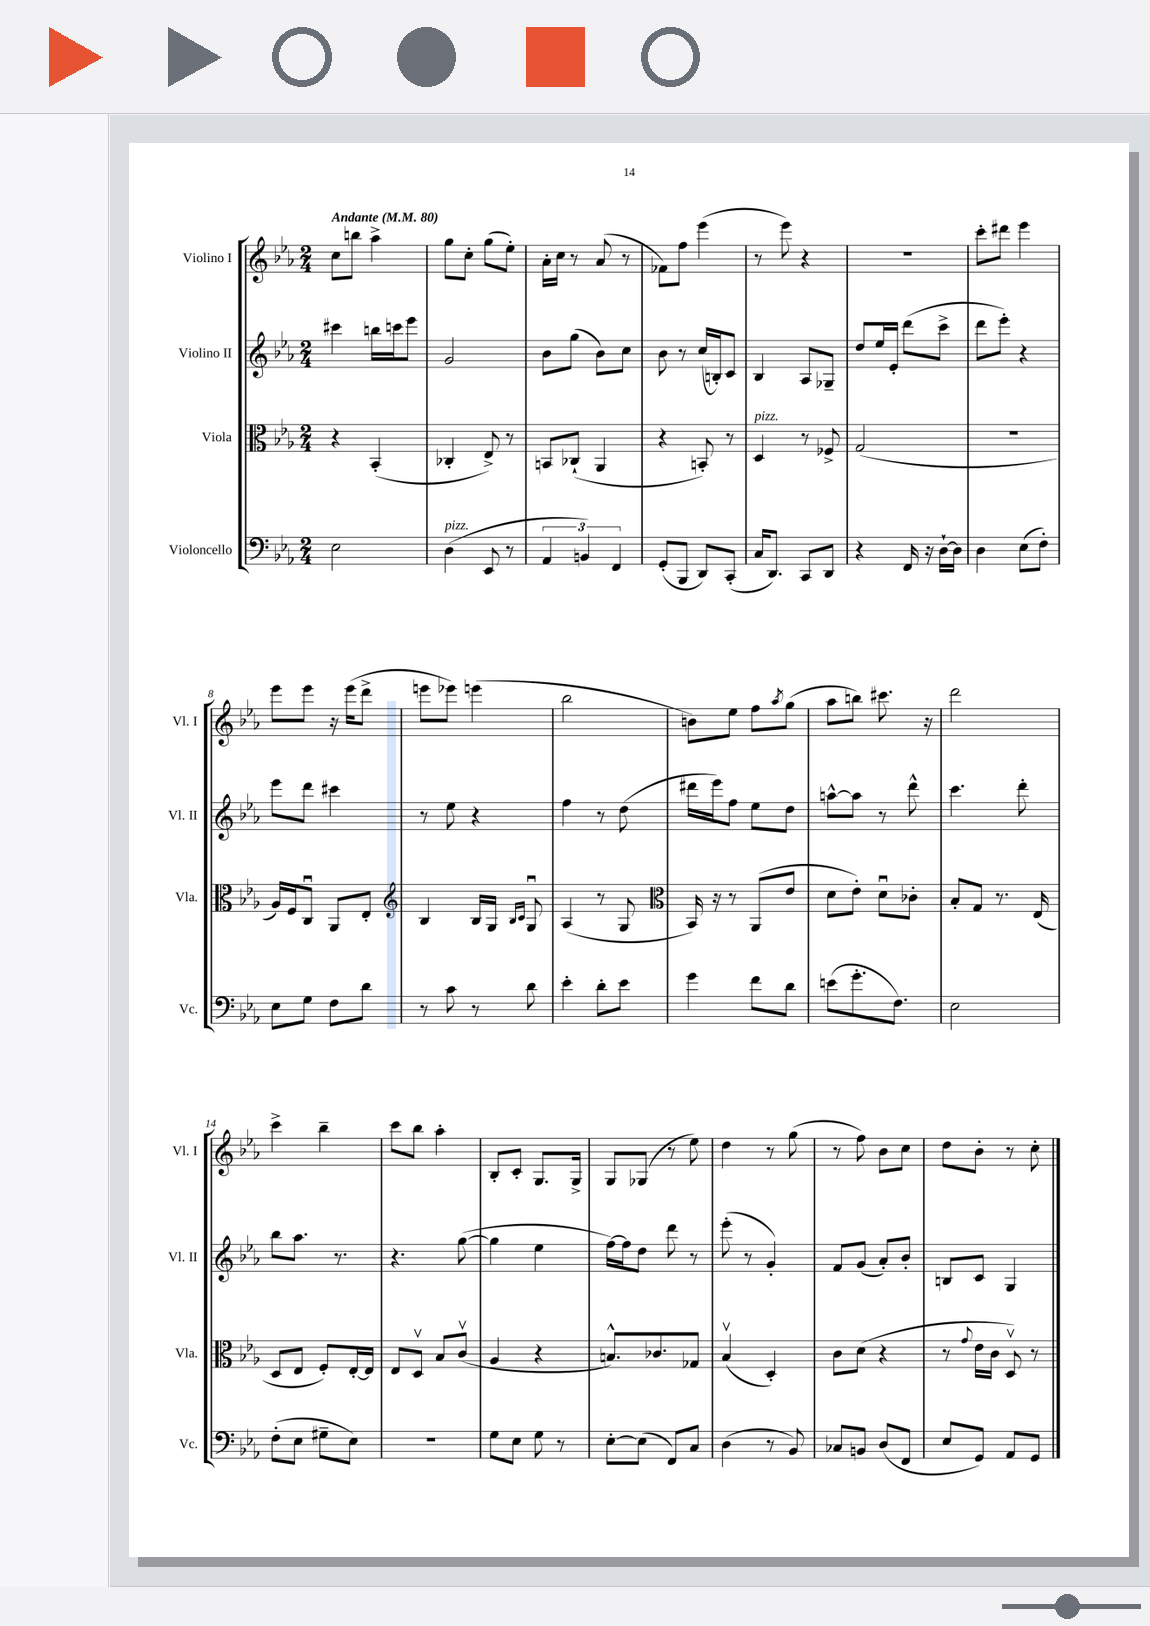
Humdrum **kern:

**kern	**kern	**kern	**kern
*staff4	*staff3	*staff2	*staff1
*clefF4	*clefC3	*clefG2	*clefG2
*k[b-e-a-]	*k[b-e-a-]	*k[b-e-a-]	*k[b-e-a-]
*M2/4	*M2/4	*M2/4	*M2/4
*MM80	*MM80	*MM80	*MM80
2E-	4r	4ccc#	8cc
.	.	.	8bb
.	(4BB-'	16bb	4aa-^
.	.	16ccc	.
.	.	8eee-	.
=	=	=	=
(4D	4C-'	2g	8gg
.	.	.	8cc'
8EE-	8E-^)	.	(8gg
8r	8r	.	8ee-')
=	=	=	=
6AA-	8BB	8b-	16a-'
.	.	.	16cc
.	(8C-`	(8gg	8r
6BB)	.	.	.
.	4AA-	8b-)	(8a-
6FF	.	.	.
.	.	8cc	8r
=	=	=	=
(8GG'	4r	8b-	8f-)
8BBB-	.	8r	8ff
8DD)	8BB')	(16cc	(4eee-
.	.	16B')	.
(8CC'	8r	8c	.
=	=	=	=
16C	4D	4B-	8r
8.DD)	.	.	.
.	.	.	8eee-)
8CC	8r	8A-	4r
8DD	8F-^	8G-~	.
=	=	=	=
4r	(2G	8dd	2r
.	.	16ee-	.
.	.	16e-'	.
16FF	.	(8ddd	.
16r	.	.	.
[16D`	.	8ccc^	.
16D]	.	.	.
=	=	=	=
4D	2r	8ddd	8ccc'
.	.	8eee-')	8ddd#
(8E-	.	4r	4eee-
8F')	.	.	.
=	=	=	=
8E-	16A-)	8eee-	8eee-
.	16F	.	.
8G	8Cu	8ddd	8eee-
8F	8AA-	4ccc#	16r
.	.	.	(16eee-
8d	8E-'	.	8ddd^
=	=	=	=
*	*clefG2	*	*
8r	4B-	8r	8eee
8c	.	8ee-	8eee-)
8r	16B-	4r	(4eee
.	16G	.	.
.	16qqB-	.	.
.	16qqc	.	.
8d	8Gu	.	.
=	=	=	=
4e-'	(4A-	4ff	2bb-
8d'	8r	8r	.
8e-	8G	(8dd	.
=	=	=	=
*	*clefC3	*	*
4g	16BB-)	16ddd#	8b)
.	16r	16eee-)	.
.	8r	8ff	8ee-
8f	(8AA-	8ee-	8ff
.	.	.	8qaa-
8d	8e-	8dd	(8gg
=	=	=	=
(8e	8d	[8aa^^	8aa-
8.g'	8e-')	8aa]	8bb)
.	8du	8r	8.ccc#
8.F)	.	.	.
.	8c-'	8ddd^^	.
.	.	.	16r
=	=	=	=
2E-	8B-'	4.ccc	2ddd
.	8G	.	.
.	8.r	.	.
.	.	8ddd'	.
.	(16E-	.	.
=	=	=	=
(8F'	8D	8bb-	4ccc^
8E-	8E-	8.aa-	.
8G#~	8F')	.	4bb-~
.	.	8.r	.
8E-)	[16E-'	.	.
.	16E-]	.	.
=	=	=	=
2r	8E-	4.r	8ccc
.	8Dv	.	8bb-
.	8B-	.	4aa-'
.	(8cv	([8gg	.
=	=	=	=
8G	4A-	4gg]	8B-'
8E-	.	.	8c'
8G	4r	4ee-	8.G
8r	.	.	.
.	.	.	16G^
=	=	=	=
[8E-'	8.B^^)	[16ff)	8G
.	.	16ff]	.
(8E-]	.	8dd	(8G-
.	8.c-	.	.
8FF)	.	8ddd	8r
8C	8G-	8r	8ee-)
=	=	=	=
(4D	(4B-v	(8eee-'	4dd
.	.	8r	.
8r	4D')	4g')	8r
8BB-)	.	.	(8gg
=	=	=	=
8C-	8c	8f	8r
8BB	(8d	(8g	8ff)
(8D	4r	8a-')	8b-
8FF	.	8b-'	8cc
=	=	=	=
8E-	8r	8B	8dd
.	8qqg	.	.
8GG)	16e-	8c	8b-'
.	16c	.	.
8AA-	8Dv)	4G	8r
8GG	8r	.	8cc'
==	==	==	==
*-	*-	*-	*-
